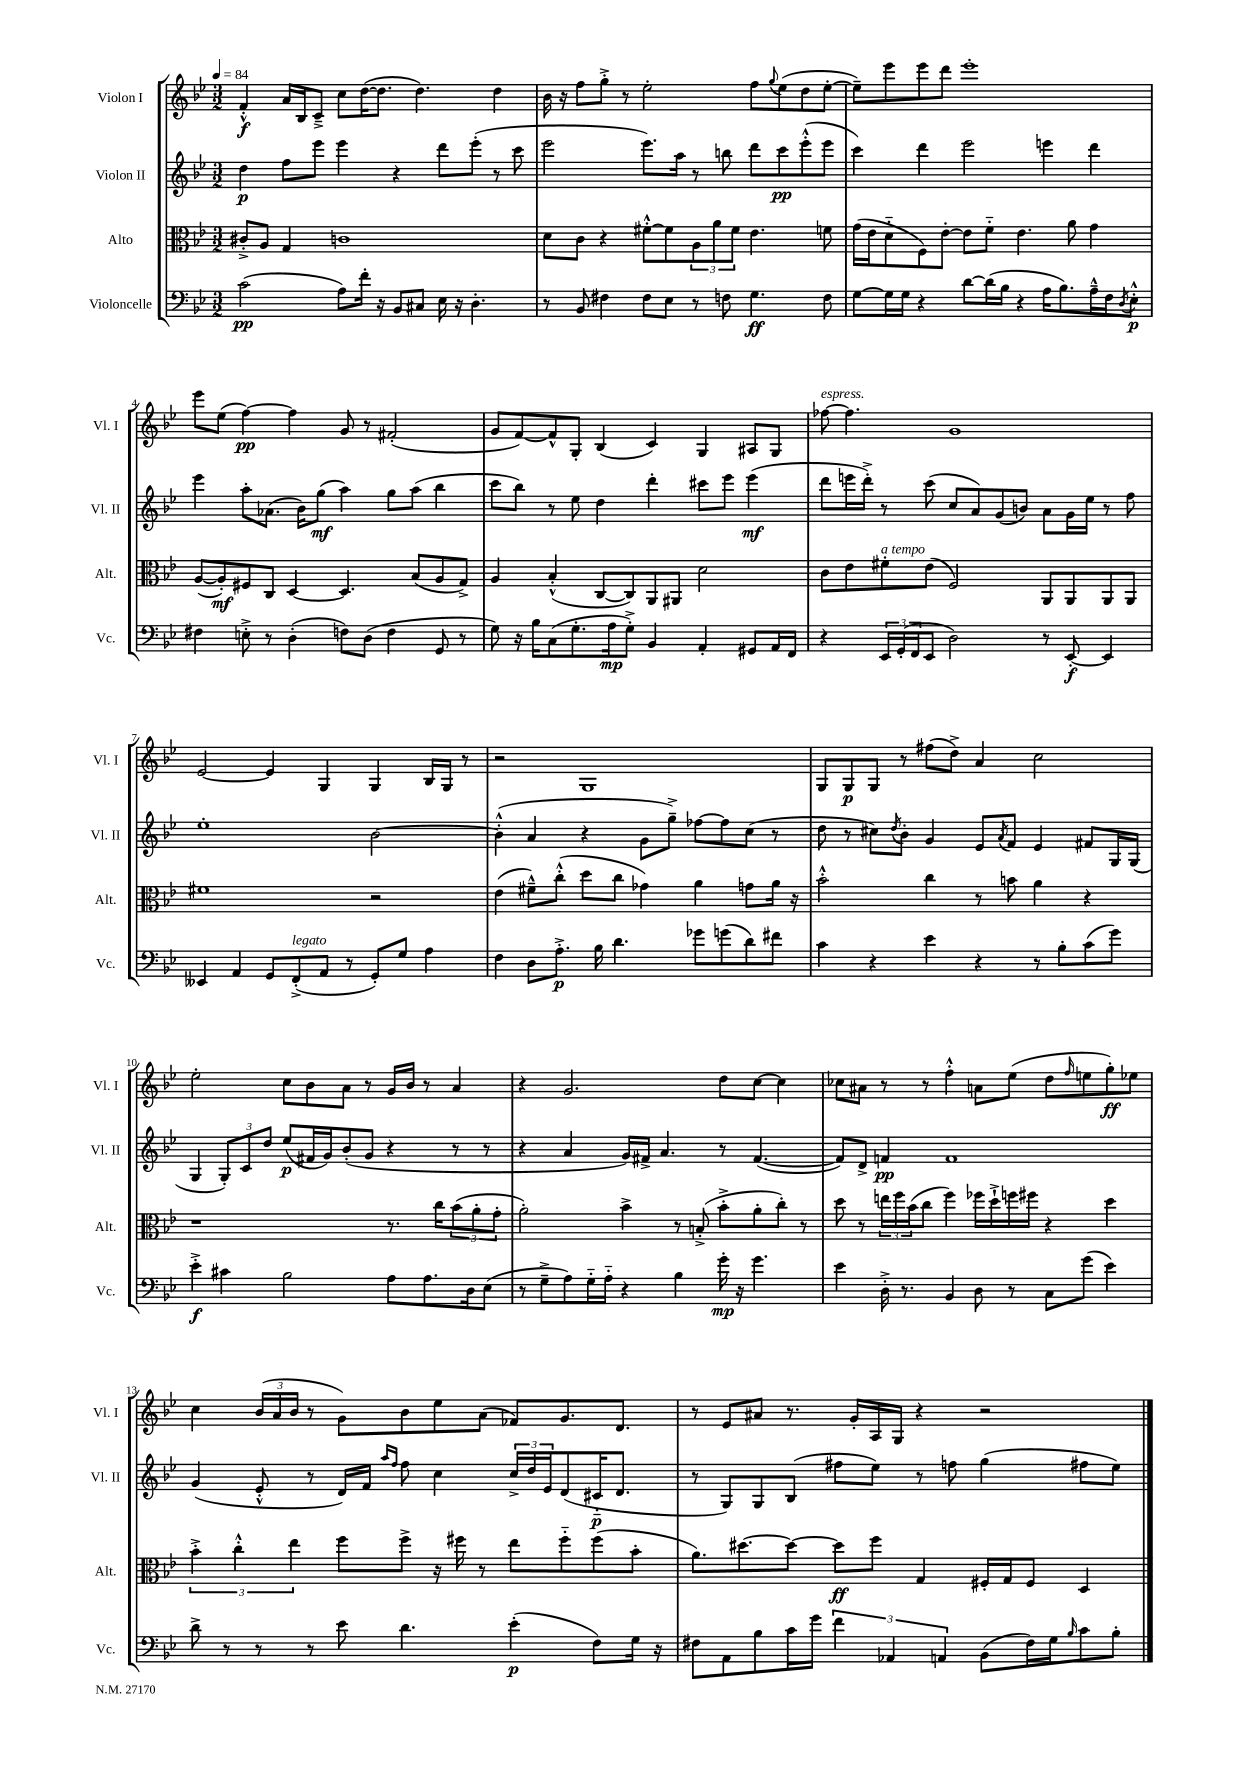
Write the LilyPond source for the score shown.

<<
\new StaffGroup <<
\new Staff = "s0" \with { instrumentName = "Violon I" shortInstrumentName = "Vl. I" } {
    \clef treble \key bes \major \numericTimeSignature \time 3/2 \tempo 4 = 84
    f'4-.-^\f a'16 bes16 c'8---> c''8 d''16~( d''8. d''4.) d''4 |
    bes'16 r16 f''8 g''8-.-> r8 ees''2-. f''8 \appoggiatura { g''8 } ees''8( d''8 ees''8~-. |
    ees''8--) ees'''8 ees'''8 d'''8 ees'''1-. |
    ees'''8 ees''8( f''4~\pp) f''4 g'8 r8 fis'2-.( |
    g'8 f'8~) f'8-^ g8-. bes4( c'4) g4 ais8 g8 |
    fes''8~^\markup { \italic "espress." } fes''4. g'1 |
    ees'2~ ees'4 g4 g4 bes16 g16 r8 |
    r2 g1 |
    g8 g8\p g8 r8 fis''8( d''8->) a'4 c''2 |
    ees''2-. c''8 bes'8 a'8 r8 g'16 bes'16 r8 a'4 |
    r4 g'2. d''8 c''8~ c''4 |
    ces''8 ais'8 r8 r8 f''4-.-^ a'8 ees''8( d''8 \grace { f''16 } e''8 g''8-.\ff) ees''8 |
    c''4 \tuplet 3/2 { bes'16( a'16 bes'16 } r8 g'8) bes'8 ees''8 a'8( fes'8) g'8. d'8. |
    r8 ees'8 ais'8 r8. g'16-. a16 g16 r4 r2 \bar "|." |
}
\new Staff = "s1" \with { instrumentName = "Violon II" shortInstrumentName = "Vl. II" } {
    \clef treble \key bes \major \numericTimeSignature \time 3/2
    d''4\p f''8 ees'''8 ees'''4 r4 d'''8 ees'''8-.( r8 c'''8 |
    ees'''2 ees'''8.) a''16 r8 b''8 d'''8 c'''8\pp ees'''8-.-^( ees'''8 |
    c'''4) d'''4 ees'''2 e'''4 d'''4 |
    ees'''4 a''8-. aes'8.( bes'16) g''8\mf( a''4) g''8 a''8( bes''4 |
    c'''8 bes''8) r8 ees''8 d''4 d'''4-. cis'''8 ees'''8 ees'''4\mf( |
    d'''8 e'''16 d'''16-.->) r8 c'''8( c''8 a'8) g'8( b'8) a'8 g'16 ees''16 r8 f''8 |
    ees''1-. bes'2~ |
    bes'4-.-^( a'4 r4 g'8 g''8--->) fes''8~ fes''8 c''8( r8 |
    d''8 r8 cis''8) \acciaccatura { d''8 } bes'8-. g'4 ees'8 \acciaccatura { a'8 } f'8 ees'4 fis'8 g16 g16( |
    g4 \tuplet 3/2 { g8-.) c'8 d''8 } ees''8\p( fis'16 g'16) bes'8-.( g'8 r4 r8 r8 |
    r4 a'4 g'16) fis'16-> a'4. r8 fis'4.~( |
    fis'8) d'8-> f'4\pp f'1 |
    g'4( ees'8-.-^ r8 d'16) f'16 \grace { a''16 f''16 } f''8 c''4 \tuplet 3/2 { c''16-> d''16 ees'16 } d'8( cis'16-_\p d'8. |
    r8 g8) g8 bes8( fis''8 ees''8) r8 f''8 g''4( fis''8 ees''8) \bar "|." |
}
\new Staff = "s2" \with { instrumentName = "Alto" shortInstrumentName = "Alt." } {
    \clef alto \key bes \major \numericTimeSignature \time 3/2
    cis'8-.-> a8 g4 c'1 |
    d'8 c'8 r4 fis'8~-.-^ fis'8 \tuplet 3/2 { a8 a'8 fis'8 } ees'4. f'8 |
    g'16( ees'16 d'8-_ f8) ees'8~-. ees'8 f'8-_ ees'4. a'8 g'4 |
    a8~( a8-.\mf) fis8 c8 d4~ d4. bes8( a8 g8->) |
    a4 bes4-.-^( c8~ c8) a,8 ais,8 d'2 |
    c'8 ees'8 fis'8-.^\markup { \italic "a tempo" } ees'8( f2) a,8 a,8 a,8 a,8 |
    fis'1 r2 |
    ees'4( fis'8---^) c''8-.-^( d''8 c''8 ges'4) a'4 g'8 a'16 r16 |
    bes'2-.-^ c''4 r8 b'8 a'4 r4 |
    r1 r8. c''16 \tuplet 3/2 { bes'8( a'8-. g'8-. } |
    a'2-.) bes'4-> r8 b8-.->( bes'8-.-> a'8-. c''8-.) r8 |
    d''8 r8 \tuplet 3/2 { e''16 f''16 bes'16( } c''8 f''4) fes''16 d''16-!-> f''16 fis''16 r4 d''4 |
    \tuplet 3/2 { bes'4-.-> c''4-.-^ ees''4 } f''8 f''8-> r16 fis''16 r8 ees''8 fis''8-_ fis''8( bes'8-. |
    a'8.) dis''8.~ dis''8~ dis''8\ff f''8 g4 fis16-. g16 fis8 d4 \bar "|." |
}
\new Staff = "s3" \with { instrumentName = "Violoncelle" shortInstrumentName = "Vc." } {
    \clef bass \key bes \major \numericTimeSignature \time 3/2
    c'2\pp( a8) f'16-. r16 bes,8 cis8 ees16 r16 d4.-. |
    r8 bes,8 fis4 fis8 ees8 r8 f8 g4.\ff f8 |
    g8~ g16 g16 r4 d'8~ d'16( bes16 r4 a16 bes8.) a16---^ f16 \acciaccatura { d8 } ees8-.-^\p |
    fis4 e8-.-> r8 d4-.( f8) d8( f4 g,8 r8 |
    g8) r16 bes16 c8( g8.-. a16\mp g8-.->) bes,4 a,4-. gis,8 a,16 f,16 |
    r4 \tuplet 3/2 { ees,16 g,16-.( f,16 } ees,8 d2) r8 ees,8~-.\f ees,4 |
    eeses,4 a,4 g,8 f,8-.->^\markup { \italic "legato" }( a,8 r8 g,8-.) g8 a4 |
    f4 d8 a8.-.->\p bes16 d'4. ges'8 g'8( d'8) fis'8 |
    c'4 r4 ees'4 r4 r8 bes8-. c'8( g'8) |
    ees'4-.->\f cis'4 bes2 a8 a8. d16 ees8( |
    r8 g8---> a8) g16-_ a16-_ r4 bes4 g'16-.\mp r16 g'4. |
    ees'4 d16-.-> r8. bes,4 d8 r8 c8 g'8( ees'4) |
    d'8-> r8 r8 r8 ees'8 d'4. ees'4-.\p( f8) g16 r16 |
    fis8 a,8 bes8 c'16 g'16 \tuplet 3/2 { f'4 aes,4 a,4 } bes,8( fis16) g16 \grace { bes16 } c'8 bes8-. \bar "|." |
}
>>
>>
